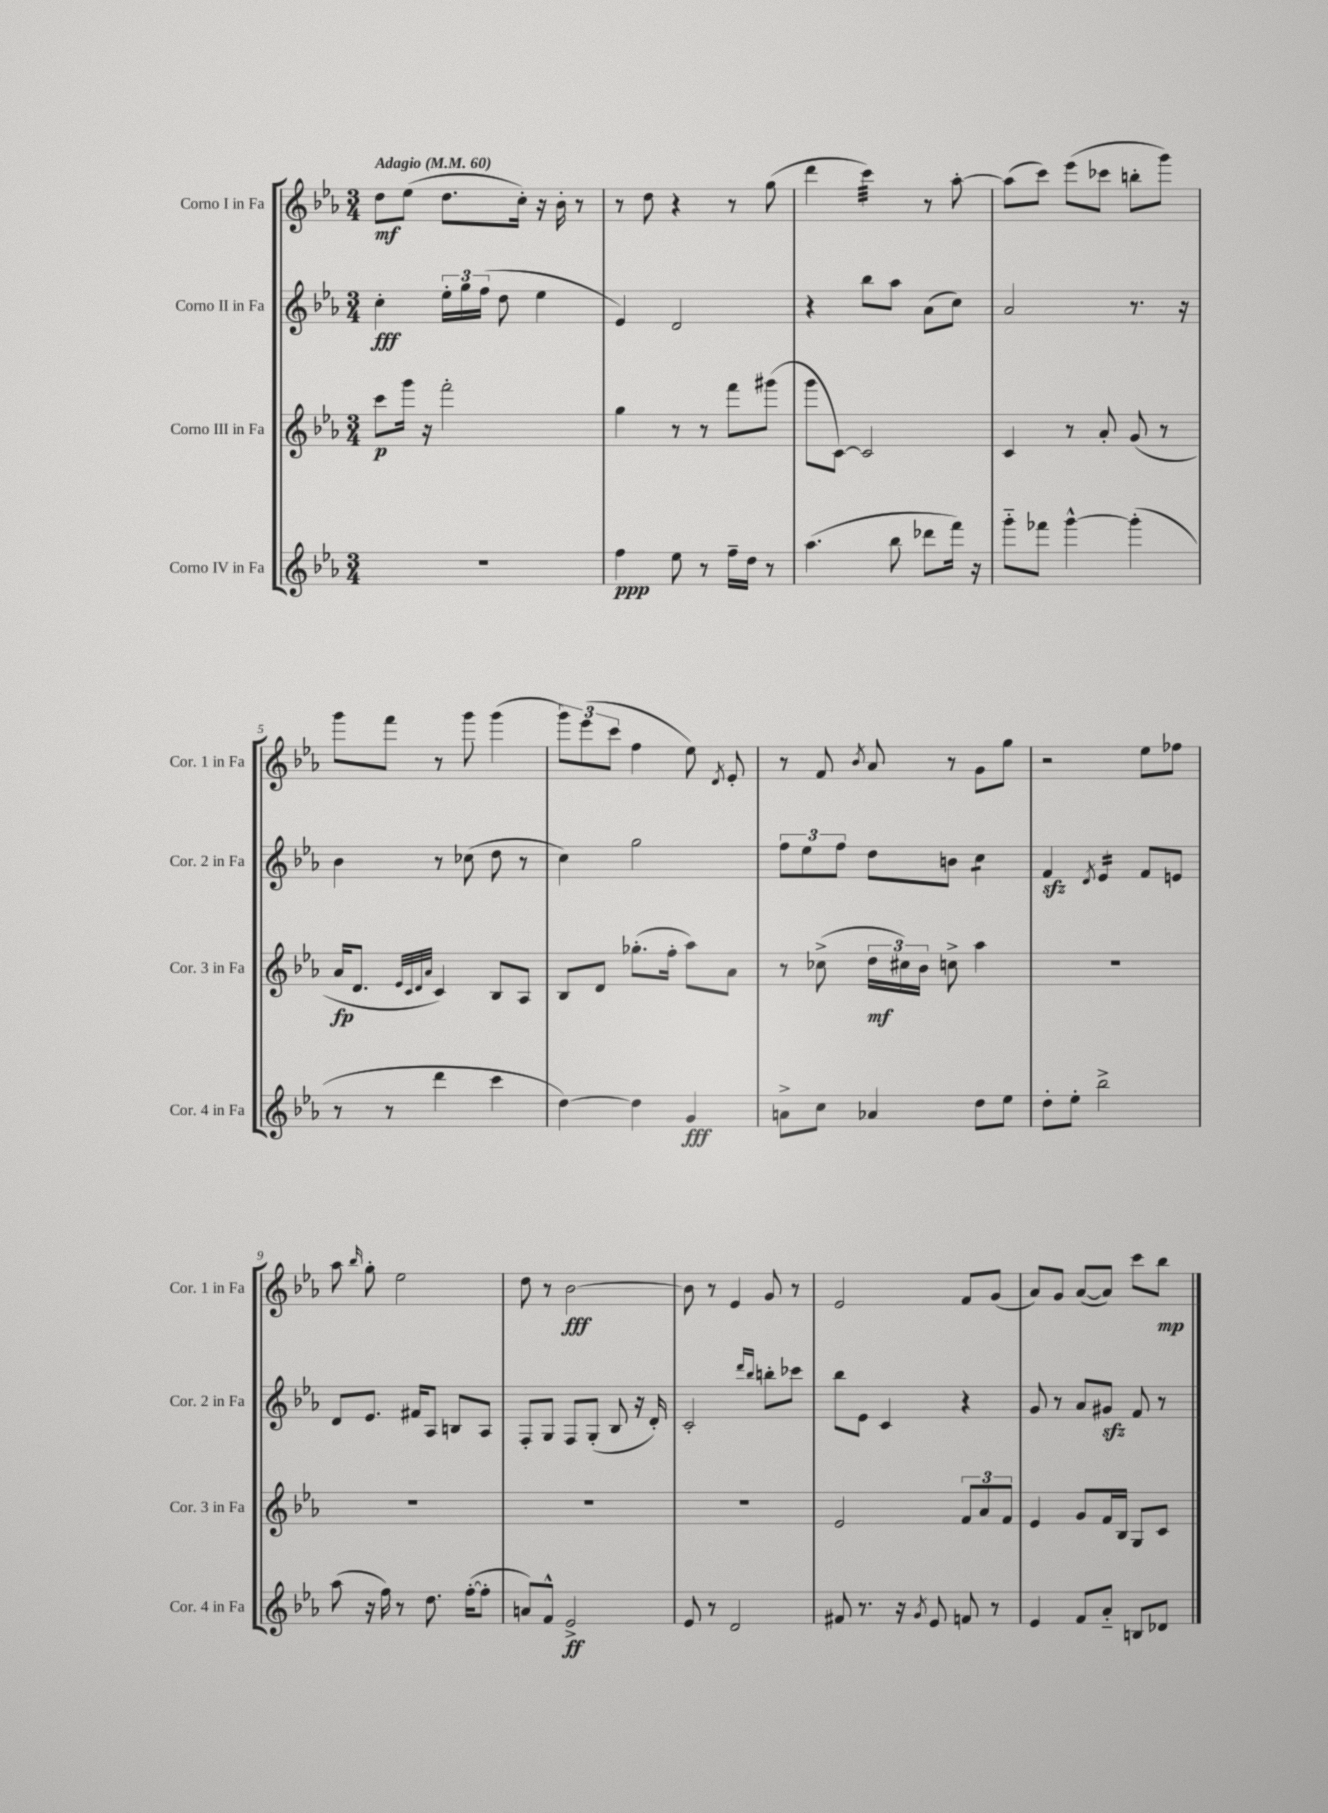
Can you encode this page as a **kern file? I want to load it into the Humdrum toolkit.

**kern	**kern	**kern	**kern
*staff4	*staff3	*staff2	*staff1
*clefG2	*clefG2	*clefG2	*clefG2
*k[b-e-a-]	*k[b-e-a-]	*k[b-e-a-]	*k[b-e-a-]
*M3/4	*M3/4	*M3/4	*M3/4
*MM60	*MM60	*MM60	*MM60
2.r	8ccc	4cc'	8dd
.	16ggg	.	(8ee-
.	16r	.	.
.	2fff'	24ee-'	8.dd
.	.	24gg	.
.	.	(24ff	.
.	.	8dd	.
.	.	.	16cc')
.	.	4ee-	16r
.	.	.	16b-'
.	.	.	8r
=	=	=	=
4ff	4gg	4e-)	8r
.	.	.	8dd
8ee-	8r	2d	4r
8r	8r	.	.
16ff~	8fff	.	8r
16dd	.	.	.
8r	(8ggg#	.	(8gg
=	=	=	=
(4.aa-	8ggg	4r	4ddd
.	[8c)	.	.
.	2c]	8bb-	4ccc)
8bb-	.	8aa-	.
8ddd-	.	(8a-	8r
16fff)	.	8cc)	[8aa-'
16r	.	.	.
=	=	=	=
8ggg'~	4c	2a-	(8aa-]
8fff-	.	.	8ccc)
[4ggg^^	8r	.	(8eee-
.	8a-'	.	8ccc-
(4ggg']	(8g	8.r	8bb'
.	8r	.	8ggg)
.	.	16r	.
=	=	=	=
8r	16a-	4b-	8ggg
.	8.d	.	.
8r	.	.	8fff
.	32qqe-	.	.
.	32qqc	.	.
.	32qqd	.	.
.	32qqa-	.	.
4ddd	4c)	8r	8r
.	.	(8cc-	8ggg
4ccc	8B-	8dd	(4ggg
.	8A-	8r	.
=	=	=	=
[4dd)	8B-	4cc)	12ggg)
.	.	.	(12eee-
.	8d	.	.
.	.	.	12ccc
4dd]	(8.gg-'	2gg	4ff
.	16ff'	.	.
4g	8aa-)	.	8ee-)
.	.	.	8qd
.	8a-	.	8e-'
=	=	=	=
8a^	8r	12ff	8r
.	.	12ee-	.
8cc	(8cc-^	.	8f
.	.	12ff	.
.	.	.	8qb-
4a-	24dd	8dd	8a-
.	24cc#)	.	.
.	24b-	.	.
.	8cc^	8b	8r
8dd	4aa-	4cc	8g
8ee-	.	.	8gg
=	=	=	=
8dd'	2.r	4f	2r
8ee-'	.	.	.
.	.	8qd	.
2bb-^	.	4e-	.
.	.	8f	8ee-
.	.	8e	8ff-
=	=	=	=
(8aa-	2.r	8d	8aa-
.	.	.	16qqbb-
16r	.	8.e-	8gg'
16ff)	.	.	.
8r	.	.	2ee-
.	.	16f#	.
8.dd	.	8A-	.
.	.	8B	.
([16ff'	.	.	.
8ff']	.	8A-	.
=	=	=	=
8a)	2.r	8F'	8dd
8f^^	.	8G	8r
2e-^	.	8F	[2b-
.	.	(8G'	.
.	.	8B-	.
.	.	16r	.
.	.	16d')	.
=	=	=	=
8e-	2.r	2c'	8b-]
8r	.	.	8r
2d	.	.	4e-
.	.	16qqddd	.
.	.	16qqbb-	.
.	.	8bb'	8g
.	.	8ccc-	8r
=	=	=	=
8f#	2e-	8bb-	2e-
8.r	.	8e-	.
.	.	4c	.
16r	.	.	.
8qg	.	.	.
8e-	.	.	.
8f	12f	4r	8f
.	12a-	.	.
8r	.	.	(8g
.	12f	.	.
=	=	=	=
4e-	4e-	8g	8a-)
.	.	8r	8g
8f	8g	8a-	([8a-
8a-'~	16f	8g#	8a-])
.	16B-	.	.
8B	8G	8f	8ccc
8d-	8c	8r	8bb-
==	==	==	==
*-	*-	*-	*-
